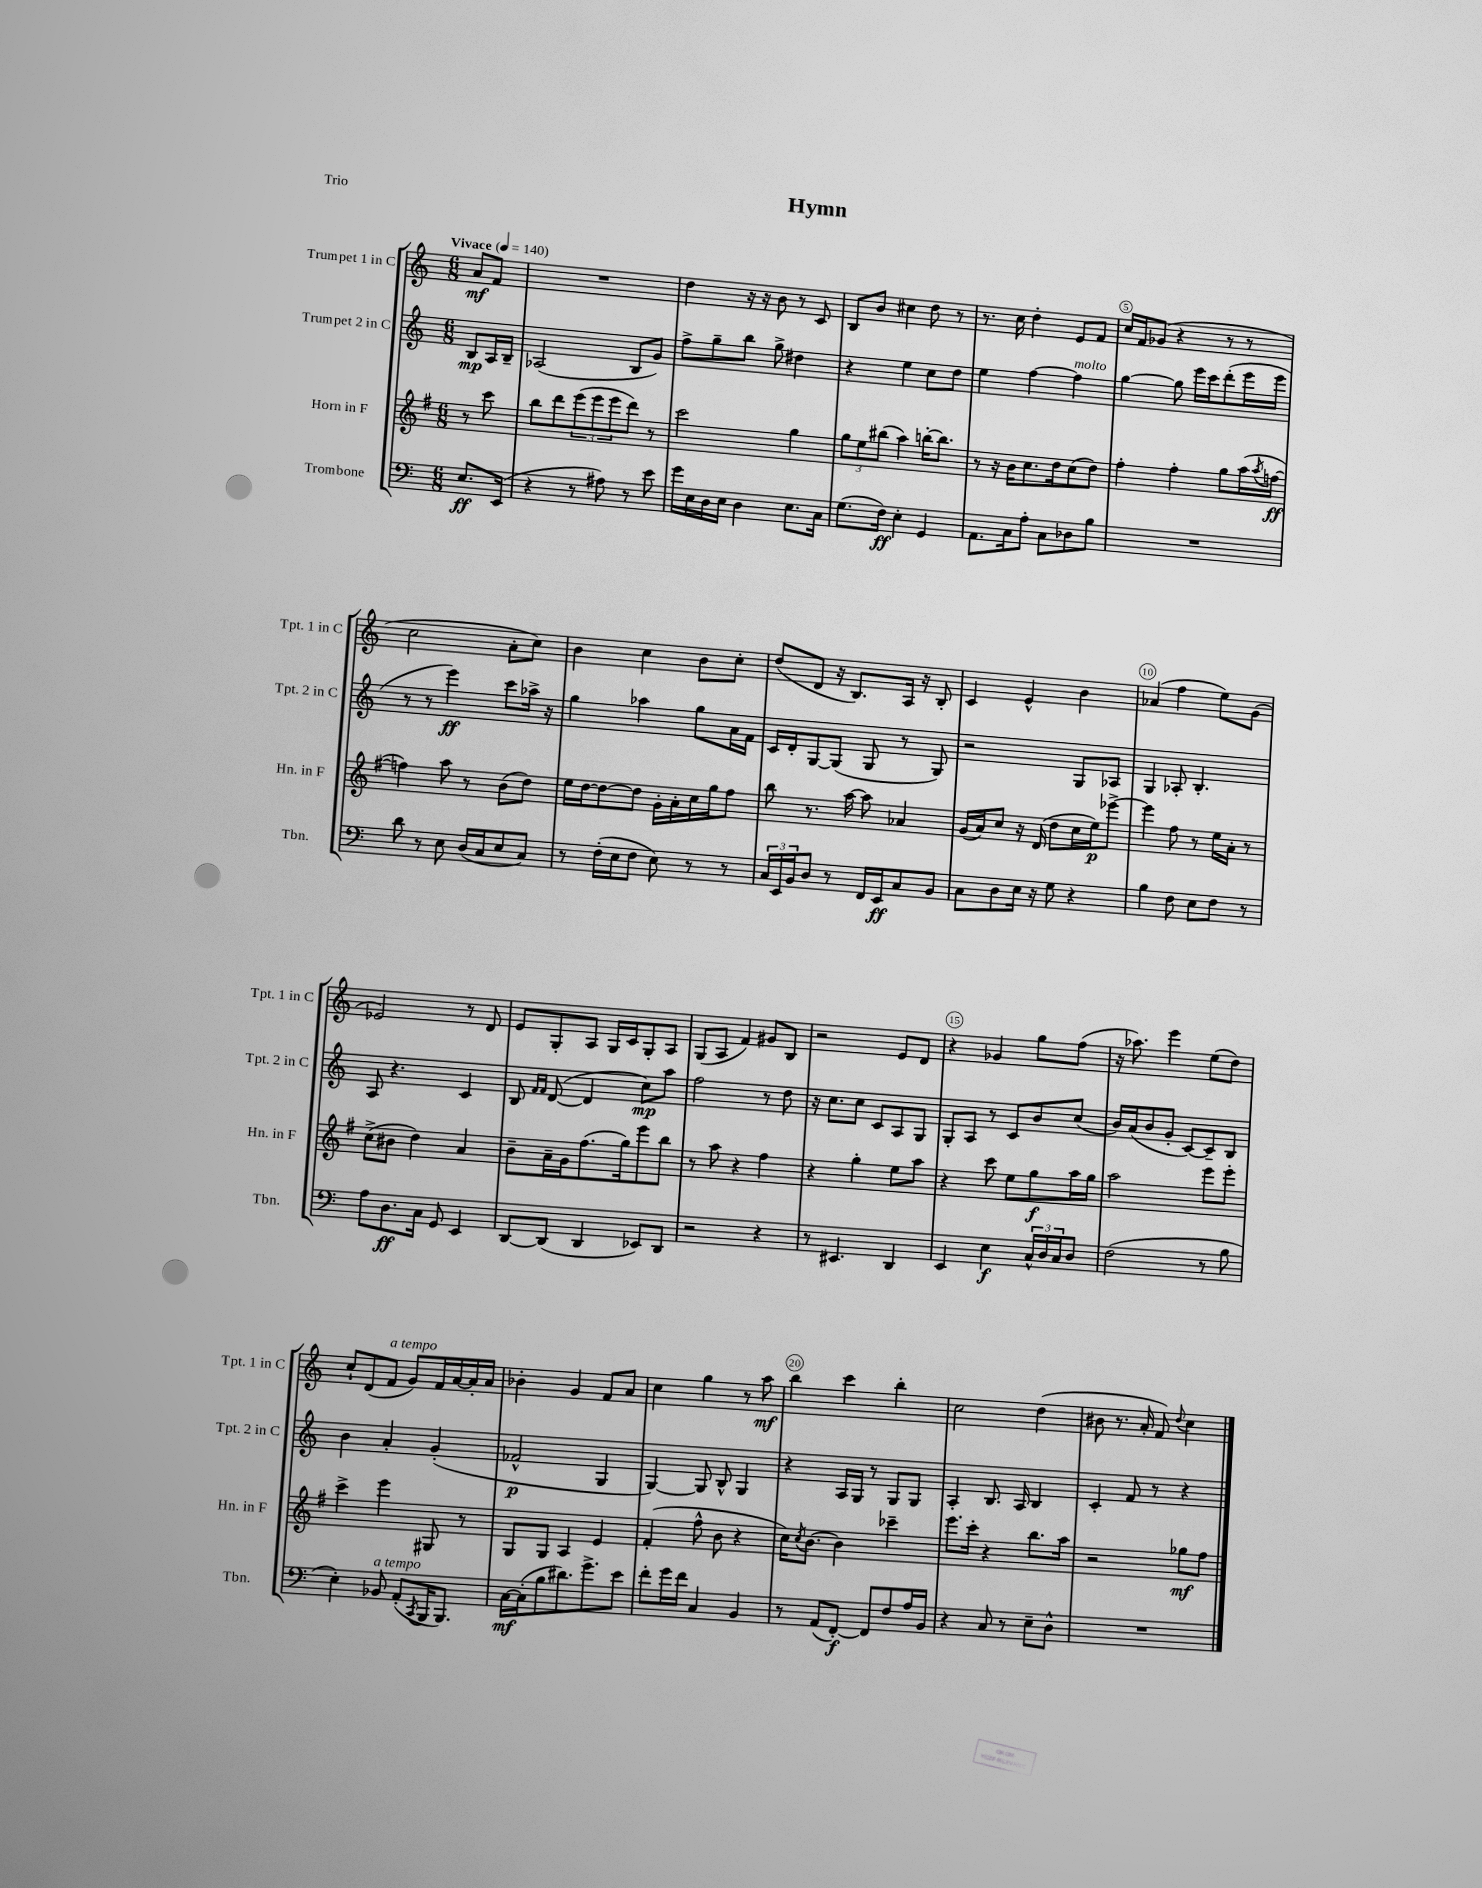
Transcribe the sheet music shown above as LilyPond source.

\header { title = "Hymn" piece = "Trio" }
<<
\new StaffGroup <<
\new Staff = "s0" \with { instrumentName = "Trumpet 1 in C" shortInstrumentName = "Tpt. 1 in C" } {
    \clef treble \key c \major \numericTimeSignature \time 6/8 \partial 4 \tempo "Vivace" 4 = 140
    a'8\mf f'8 |
    R2. |
    d''4 r16 r16 b'8 r8 c'8 |
    b8 b'8 cis''4 d''8 r8 |
    r8. c''16 d''4-. e'8 f'8 |
    c''16 f'16 ges'8( r4 r8 r8 |
    c''2 a'8-. c''8) |
    b'4 c''4 b'8 c''8-. |
    d''8( d'8 r16 b8.) a16 r16 b8-. |
    c'4 e'4-^ b'4 |
    aes'4( f''4 e''8) g'8( |
    ees'2) r8 d'8 |
    e'8 g8-. a8 g16 c'16 g8-. a8 |
    g8( a8 f'4) gis'8 b8 |
    r2 e'8 d'8 |
    r4 ges'4 g''8 f''8( |
    r16 aes''8.) e'''4 e''8( d''8) |
    c''8-! d'8( f'8^\markup { \italic "a tempo" } g'8) f'16 a'16~ a'16-. a'16 |
    bes'4-. g'4 f'8 a'8 |
    c''4 g''4 r8 a''8\mf |
    b''4 c'''4 b''4-. |
    c''2 d''4( |
    bis'8 r8. a'16-. f'8) \appoggiatura { d''8 } c''4 \bar "|." |
}
\new Staff = "s1" \with { instrumentName = "Trumpet 2 in C" shortInstrumentName = "Tpt. 2 in C" } {
    \clef treble \key c \major \numericTimeSignature \time 6/8 \partial 4
    b8\mp a16 b16-- |
    aes2( b8 g'8) |
    f''8-> g''8-- b''8 g''8-> dis''4 |
    r4 e''4 c''8 d''8 |
    e''4 f''4~ f''4^\markup { \italic "molto" } |
    g''4~ g''8 e'''16 c'''16 d'''8-.( e'''16 e'''16 |
    r8 r8 e'''4\ff) c'''8 aes''16-> r16 |
    g''4 aes''4 g''8 a'16 f'16 |
    c'16 d'16-. g8~ g8( g8 r8 g8) |
    r2 g8 aes8 |
    g4 aes8-. b4.-. |
    a8 r4. c'4 |
    b8 \grace { f'16 f'16 } d'8~( d'4 c''8\mp) a''8 |
    f''2 r8 d''8 |
    r16 c''8. c''8 c'8 a8 g8 |
    g8-. a8 r8 c'8 b'8 c''8( |
    b'16) a'16( b'8 g'8-. c'8~) c'8-- b8 |
    b'4 a'4-. g'4-.( |
    fes'2-^\p g4 |
    g4~) g8 b8-^ g4 |
    r4 a16 g16 r8 g8 g8 |
    a4-. b8. a16 b4 |
    c'4-. f'8 r8 r4 \bar "|." |
}
\new Staff = "s2" \with { instrumentName = "Horn in F" shortInstrumentName = "Hn. in F" } {
    \clef treble \key g \major \numericTimeSignature \time 6/8 \partial 4
    r8 c'''8 |
    b''8 d'''8 \tuplet 3/2 { e'''8( e'''8 e'''8 } d'''8) r8 |
    c'''2 g''4 |
    \tuplet 3/2 { g''8 e''8 bis''8( } a''4) b''16~-. b''8. |
    r8 r16 b'16 c''8. d''16 c''8( d''8) |
    fis''4-. fis''4-. g''8 a''16( \acciaccatura { a''8 } f''16~\ff |
    f''4) a''8 r8 b'8( d''8) |
    e''16 d''16~ d''8~ d''8 g'16-. a'16-. c''16 g''16 fis''8 |
    b''8 r8. a''16~ a''8 aes'4 |
    g'16( a'16) c''8 r16 d'16( d''8 c''16 e''16\p) ees'''8~-> |
    ees'''4 fis''8 r8 e''16 a'16-. r8 |
    c''8->( bis'8 d''4) a'4 |
    b'8-- a'16-- g'16 fis''8.( g''16) e'''8 b''8 |
    r8 a''8 r4 fis''4 |
    r4 g''4-. e''8 a''8 |
    r4 c'''8 e''8 g''8\f a''16 g''16 |
    a''2 e'''8 e'''8-. |
    c'''4-> e'''4 gis8 r8 |
    g8 g8 a4 e'4 |
    fis'4-.( fis''8-^ b'8 r4 |
    c''16) \acciaccatura { c''8 } b'8.~ b'4 ces'''4-- |
    e'''8. c'''16-. r4 b''8. a''16 |
    r2 ges''8\mf fis''8 \bar "|." |
}
\new Staff = "s3" \with { instrumentName = "Trombone" shortInstrumentName = "Tbn." } {
    \clef bass \key c \major \numericTimeSignature \time 6/8 \partial 4
    e8.\ff e,16( |
    r4 r8 ais8) r8 e'8 |
    g'16 e16 d16 e16 d4 e8. c16 |
    g8.( f16\ff) e4-. g,4 |
    a,8. c16 a8-. c8 des8 b8 |
    R2. |
    d'8 r8 e8 d16( c16 e8 c8) |
    r8 f16-.( e16 f8 e8) r8 r8 |
    \tuplet 3/2 { c16 e,16 b,16 } d8 r8 f,16 e,16\ff c8 b,8 |
    c8 d8 e16 r16 g8 r4 |
    b4 f8 e8 f8 r8 |
    a8 d8.\ff c16 g,8 e,4 |
    d,8~ d,8( d,4 ees,8) d,8 |
    r2 r4 |
    r8 eis,4. d,4 |
    e,4 e4\f \tuplet 3/2 { c16-^ d16 c16 } d8 |
    f2( r8 b8 |
    e4-.) bes,8^\markup { \italic "a tempo" } a,8-.( \acciaccatura { c,8 } b,,16 b,,8.) |
    c16~\mf c16-.( b8 dis'8.) g'8.-> e'8 |
    f'8-. g'16 f'16 c4 b,4 |
    r8 a,8( f,8~-.\f) f,8 f8 a16 b,16 |
    r4 c8 r8 e8-- d8-^ |
    R2. \bar "|." |
}
>>
>>
\layout { \context { \Score \override BarNumber.break-visibility = ##(#f #t #t) barNumberVisibility = #(every-nth-bar-number-visible 5) \override BarNumber.stencil = #(make-stencil-circler 0.1 0.3 ly:text-interface::print) } }
